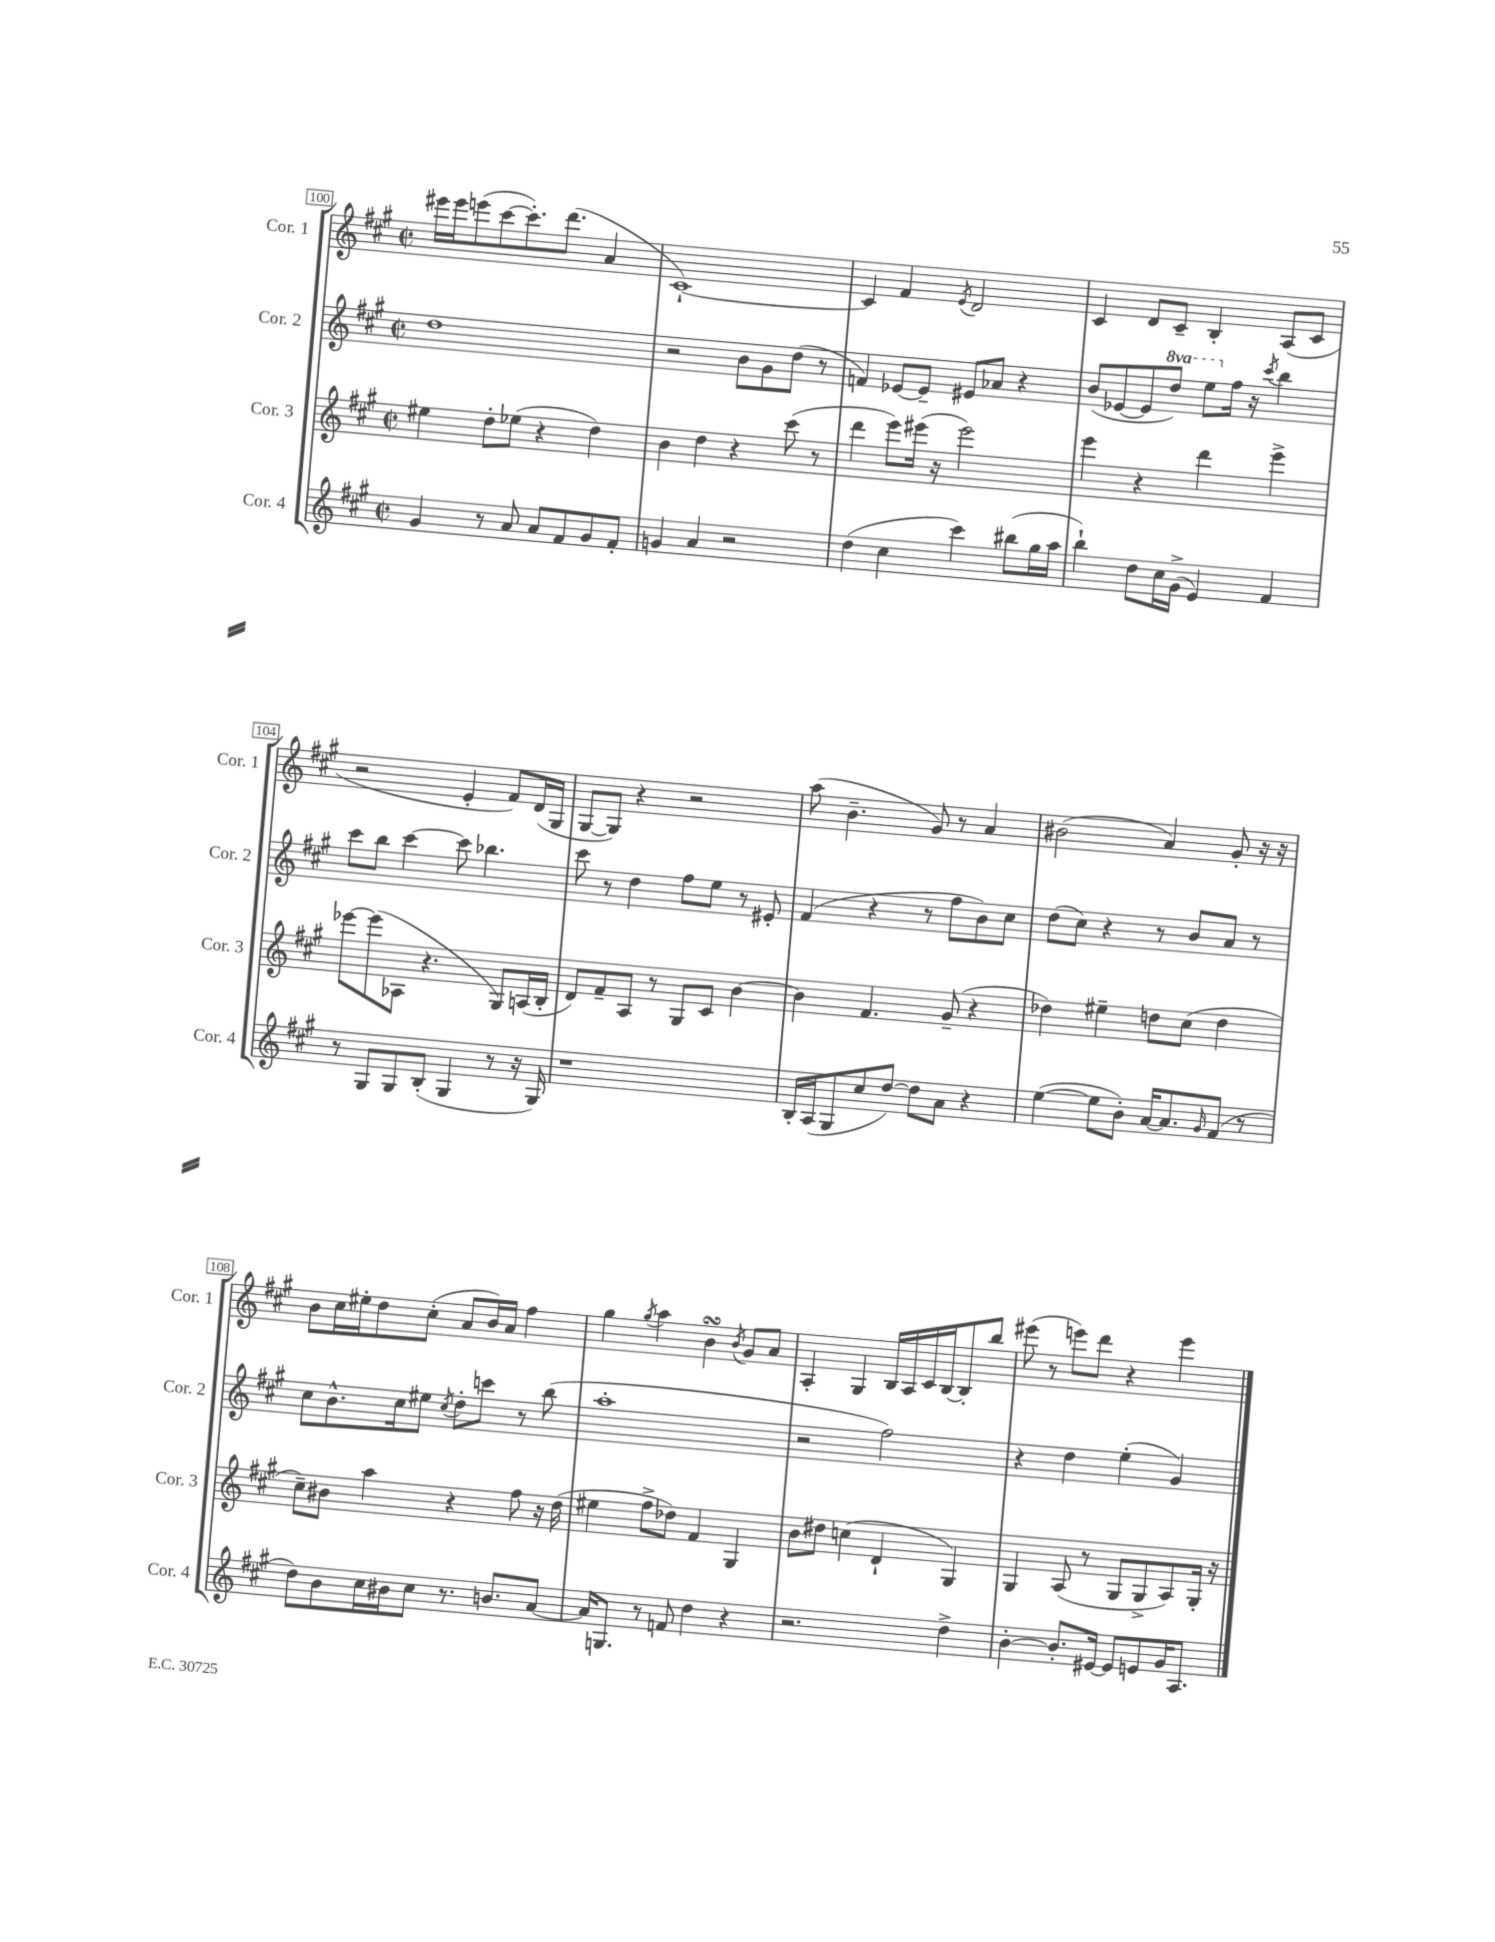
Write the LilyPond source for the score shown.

<<
\new StaffGroup <<
\new Staff = "s0" \with { instrumentName = "Cor. 1" shortInstrumentName = "Cor. 1" } {
    \clef treble \key a \major \defaultTimeSignature \time 2/2
    eis'''16 eis'''16 e'''8( cis'''8~ cis'''8.-.) d'''8.( a'4 |
    cis'1~-!) |
    cis'4 fis'4 \acciaccatura { e'8 } d'2 |
    cis'4 d'8 cis'8-- b4-. a8( cis'8 |
    r2 e'4-. fis'8) d'16( gis16 |
    gis8~ gis8) r4 r2 |
    a''8( b'4.-- gis'8) r8 a'4 |
    bis'2( a'4) gis'8-. r16 r16 |
    b'8 cis''16 eis''16-. d''8 cis''8-.( a'8 b'16) a'16 fis''4 |
    gis''4 \acciaccatura { gis''8 } a''4 b'4\turn \acciaccatura { b'8 } gis'8 a'8 |
    a4-. gis4 b16 a16 cis'16 b16~ b8-. b''8 |
    eis'''8( r8 e'''8) d'''8 r4 e'''4 \bar "|." |
}
\new Staff = "s1" \with { instrumentName = "Cor. 2" shortInstrumentName = "Cor. 2" } {
    \clef treble \key a \major \defaultTimeSignature \time 2/2 \set Staff.ottavationMarkups = #ottavation-simple-ordinals
    d''1 |
    r2 b'8 gis'8 d''8( r8 |
    f'4) ees'8~ ees'8-- eis'8 aes'8 r4 |
    b'8( ees'8~ ees'8 \ottava #1 d'''8) e'''8 \ottava #0 fis''16 r16 \acciaccatura { cis'''8 } b''4 |
    cis'''8 b''8 cis'''4~ cis'''8 bes''4. |
    cis'''8 r8 d''4 fis''8 e''8 r8 eis'8-. |
    fis'4( r4 r8 fis''8 b'8) cis''8 |
    d''8( cis''8) r4 r8 b'8 a'8 r8 |
    cis''8 b'8.-^ cis''16 eis''8 \acciaccatura { cis''8 } d''8-. c'''8 r8 b''8( |
    a''1-. |
    r2 fis''2) |
    r4 d''4 e''4-.( gis'4) \bar "|." |
}
\new Staff = "s2" \with { instrumentName = "Cor. 3" shortInstrumentName = "Cor. 3" } {
    \clef treble \key a \major \defaultTimeSignature \time 2/2
    eis''4 d''8-. ees''8( r4 d''4) |
    b'4 d''4 r4 cis'''8( r8 |
    d'''4 e'''8) eis'''16( r16 eis'''2) |
    e'''4 r4 d'''4 e'''4-> |
    ees'''8~ ees'''8( aes8 r4. gis8) a16( b16-. |
    d'8) fis'8-- a8 r8 gis8 cis'8 b'4~ |
    b'4 fis'4. gis'8--( r4 |
    des''4) eis''4-- d''8 cis''8( d''4 |
    cis''8--) bis'8 a''4 r4 fis''8 r16 d''16( |
    eis''4 fis''8-> des''8) fis'4 gis4 |
    b'8 dis''8 c''4( d'4-! gis4) |
    gis4 a8( r8 gis8 gis8-> a8) gis16-. r16 \bar "|." |
}
\new Staff = "s3" \with { instrumentName = "Cor. 4" shortInstrumentName = "Cor. 4" } {
    \clef treble \key a \major \defaultTimeSignature \time 2/2
    gis'4 r8 a'8 a'8 fis'8 gis'8 fis'8-. |
    g'4 a'4 r2 |
    d''4( cis''4 cis'''4) bis''8( gis''16 a''16 |
    b''4-!) d''8 cis''16 gis'16->( e'4) fis'4 |
    r8 gis8 gis8 b8-.( gis4 r8 r16 gis16) |
    r1 |
    b16-. a16( gis8 cis''8 d''8~) d''8 a'8 r4 |
    e''4~( e''8 b'8-.) a'16~ a'8. \grace { gis'16 } fis'8( r8 |
    d''8) b'8 cis''16 bis'16 cis''8 r8. b'8. a'8~ |
    a'16 g8. r8 f'8 d''4 r4 |
    r2. d''4-> |
    b'4~-. b'8.-. eis'16~ eis'8 e'8 gis'16 a8. \bar "|." |
}
>>
>>
\layout { \context { \Score currentBarNumber = #100 \override BarNumber.stencil = #(make-stencil-boxer 0.1 0.3 ly:text-interface::print) } }
